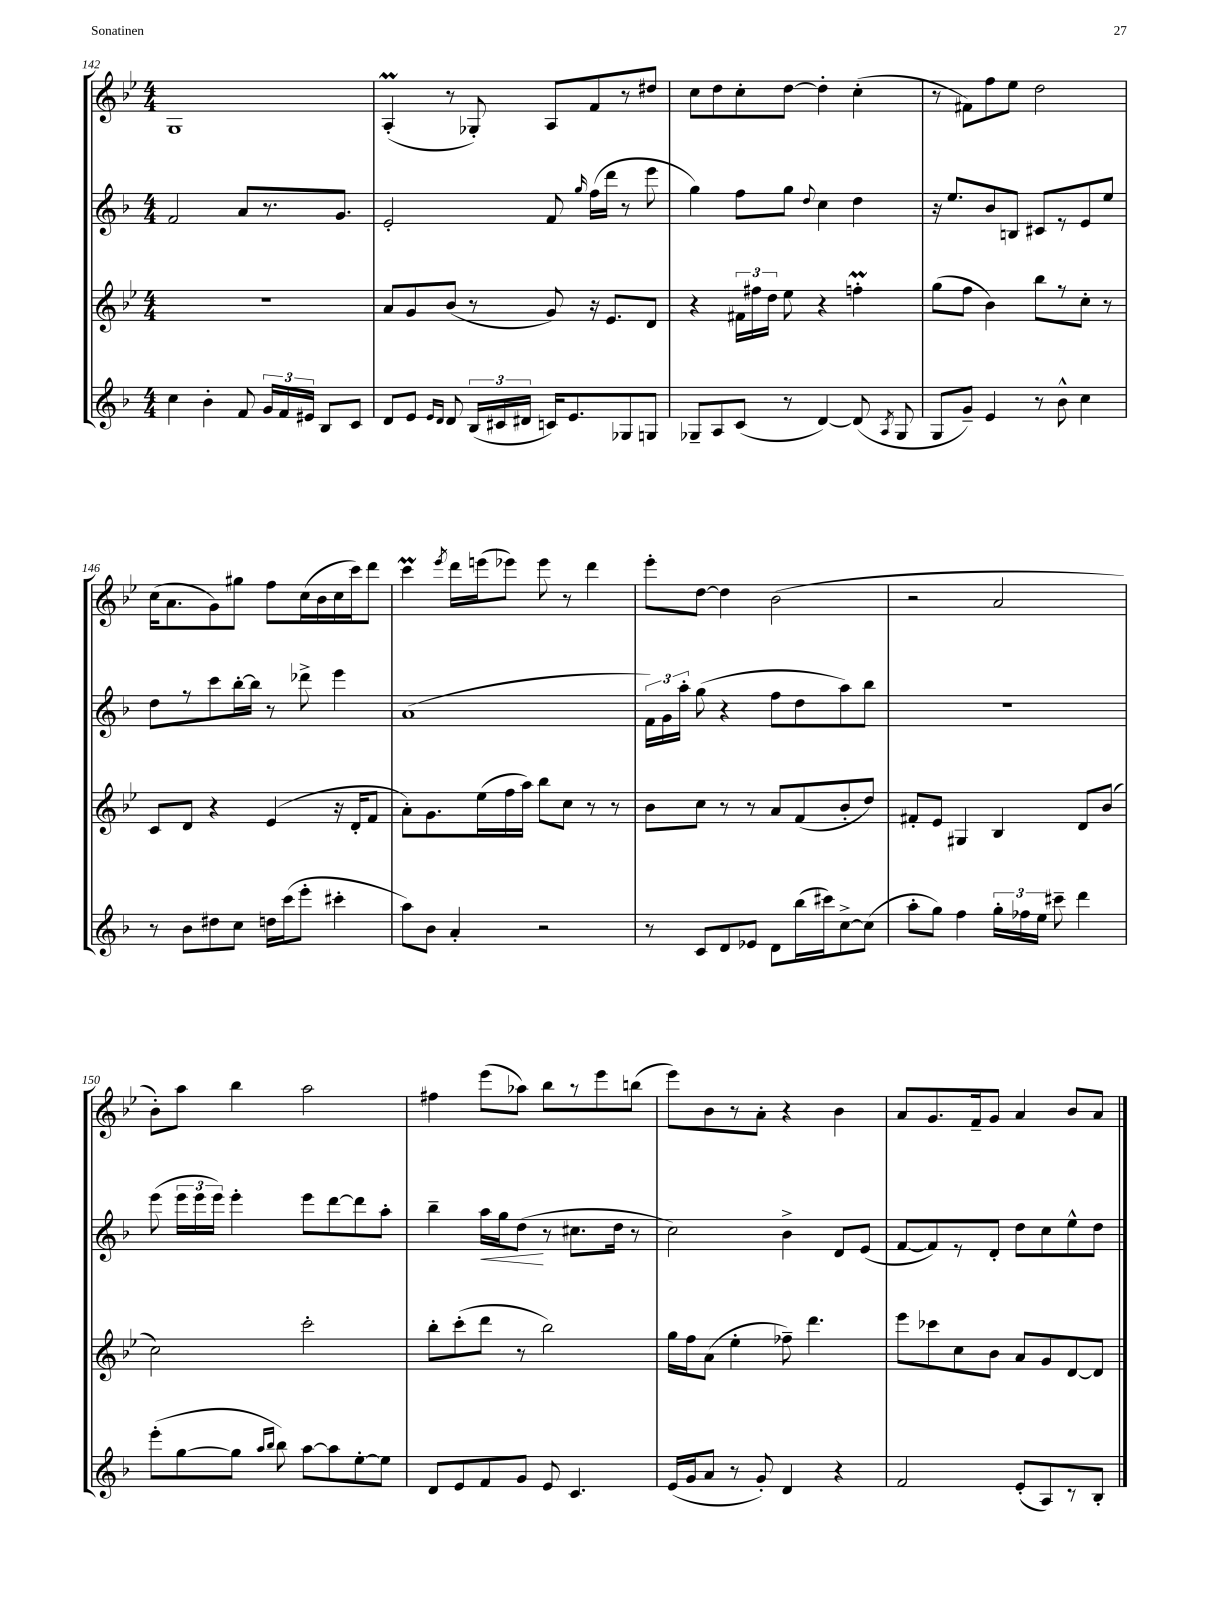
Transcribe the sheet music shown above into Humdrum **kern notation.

**kern	**kern	**kern	**dynam	**kern
*part4	*part3	*part2	*part2	*part1
*staff4	*staff3	*staff2	*staff2	*staff1
*clefG2	*clefG2	*clefG2	*	*clefG2
*k[b-]	*k[b-e-]	*k[b-]	*	*k[b-e-]
*M4/4	*M4/4	*M4/4	*	*M4/4
=142	=142	=142	=142	=142
4cc\	1r	2f/	.	1G
4b-'\	.	.	.	.
8f/	.	8a/L	.	.
24g/LL	.	8.r	.	.
24f/	.	.	.	.
24e#X/JJ	.	.	.	.
8B-/L	.	.	.	.
.	.	8.g/J	.	.
8c/J	.	.	.	.
=143	=143	=143	=143	=143
8d/L	8a/L	2e'/	.	(4Am'/
8e/J	8g/	.	.	.
16qqe/LL	.	.	.	.
16qqd/JJ	.	.	.	.
8d/	(8b-/J	.	.	8r
(24B-/LL	8r	.	.	8G-X'/)
24c#X/	.	.	.	.
24d#X/JJ	.	.	.	.
16cn/KL)	8g/)	8f/	.	8A/L
8.e/	.	.	.	.
.	.	16qqgg/	.	.
.	16r	(16ff\LL	.	8f/
.	8.e-/L	16ddd\JJ	.	.
8G-X/	.	8r	.	8r
8Gn/J	8d/J	8eee\	.	8dd#X/J
=144	=144	=144	=144	=144
8G-X~/L	4r	4gg\)	.	8cc\L
8A/	.	.	.	8dd\
(8c/J	24f#X\LL	8ff\L	.	8cc'\
.	24ff#X\	.	.	.
.	24dd\JJ	.	.	.
8r	8ee-\	8gg\J	.	[8dd\J
.	.	8qqdd/	.	.
[4d/)	4r	4cc\	.	4dd'\]
(8d/]	4ffnM'\	4dd\	.	(4cc'\
8qA/	.	.	.	.
8G-/	.	.	.	.
=145	=145	=145	=145	=145
8G/L	(8gg\L	16r	.	8r
.	.	8.ee/L	.	.
8g~/J)	8ff\J	.	.	8f#X\L)
4e/	4b-\)	8b-/	.	8ff\
.	.	8Bn/J	.	8ee-\J
8r	8bb-\L	8c#X/L	.	2dd\
8b-^^\	8r	8r	.	.
4cc\	8cc'\J	8e/	.	.
.	8r	8ee/J	.	.
!!LO:LB:g=z
=146	=146	=146	=146	=146
8r	8c/L	8dd\L	.	(16cc\KL
.	.	.	.	8.a\
8b-\L	8d/J	8r	.	.
8dd#X\	4r	8ccc\	.	8g\)
8cc\J	.	[16bb-'\L	.	8gg#X\J
.	.	16bb-\JJ]	.	.
16ddn\LL	(4e-/	8r	.	8ff\L
(16ccc\J	.	.	.	.
8eee'\J	.	8ddd-X^\	.	(16cc\L
.	.	.	.	16b-\
4ccc#X'\	16r	4eee\	.	16cc\
.	16d'/KL	.	.	16ccc\J)
.	8f/J	.	.	8ddd\J
=147	=147	=147	=147	=147
8aa\L)	8a'\L)	(1a	.	4cccM\
8b-\J	8.g\	.	.	.
.	.	.	.	8qeee-/
4a'/	.	.	.	16ddd\LL
.	(16ee-\L	.	.	(16eeen\J
.	16ff\	.	.	8eee-X\J)
.	16aa\JJ)	.	.	.
2r	8bb-\L	.	.	8eee-\
.	8cc\J	.	.	8r
.	8r	.	.	4ddd\
.	8r	.	.	.
=148	=148	=148	=148	=148
8r	8b-\L	24f\LL)	.	8eee-'\L
.	.	24g\	.	.
.	.	24aa'\JJ	.	.
8c/L	8cc\J	(8gg\	.	[8dd\J
8d/	8r	4r	.	4dd\]
8e-X/J	8r	.	.	.
8d\L	8a/L	8ff\L	.	(2b-\
(16bb-\L	(8f/	8dd\	.	.
16ccc#X\J)	.	.	.	.
[8cc^\	8b-'/	8aa\)	.	.
(8cc\J]	8dd/J)	8bb-\J	.	.
=149	=149	=149	=149	=149
8aa'\L	8f#X'/L	1r	.	2r
8gg\J)	8e-/J	.	.	.
4ff\	4G#X/	.	.	.
24gg'\LL	4B-/	.	.	2a/
24ff-X\	.	.	.	.
24ee\JJ	.	.	.	.
8ccc#X~\	.	.	.	.
4ddd\	8d/L	.	.	.
.	(8b-/J	.	.	.
!!LO:LB:g=z
=150	=150	=150	=150	=150
(8eee'\L	2cc\)	(8eee\	.	8b-'\L)
[8gg\	.	24eee\LL	.	8aa\J
.	.	24eee\	.	.
.	.	24eee\JJ)	.	.
8gg\J]	.	4eee'\	.	4bb-\
16qqaa/LL	.	.	.	.
16qqbb-/JJ	.	.	.	.
8bb-\)	.	.	.	.
[8aa\L	2ccc'\	8eee\L	.	2aa\
8aa\]	.	[8ddd\	.	.
[8ee'\	.	8ddd\]	.	.
8ee\J]	.	8aa'\J	.	.
=151	=151	=151	=151	=151
8d/L	8bb-'\L	4bb-~\	.	4ff#X\
8e/	(8ccc'\	.	.	.
!	!	!	!LO:HP:b	!
8f/	8ddd\J	16aa\LL	<	(8eee-\L
.	.	16gg\J	.	.
8g/J	8r	(8dd\J	.	8aa-X\J)
8e/	2bb-\)	8r	[	8bb-\L
4.c/	.	8.cc#X\L	.	8r
.	.	.	.	8eee-\
.	.	16dd\Jk	.	.
.	.	8r	.	(8bbn\J
=152	=152	=152	=152	=152
(16e/LL	16gg\LL	2cc\)	.	8eee-\L)
16g/J	16ff\J	.	.	.
8a/J	(8a\J	.	.	8b-\
8r	4ee-'\	.	.	8r
8g'/)	.	.	.	8a'\J
4d/	8ff-X~\)	4b-^\	.	4r
.	4.ddd\	.	.	.
4r	.	8d/L	.	4b-\
.	.	(8e/J	.	.
=153	=153	=153	=153	=153
2f/	8eee-\L	[8f/L	.	8a/L
.	8ccc-X\	8f/])	.	8.g/
.	8cc\	8r	.	.
.	.	.	.	16f~/k
.	8b-\J	8d'/J	.	8g/J
(8e'/L	8a/L	8dd\L	.	4a/
8A/)	8g/	8cc\	.	.
8r	[8d/	8ee^^\	.	8b-/L
8B-'/J	8d/J]	8dd\J	.	8a/J
==	==	==	==	==
*-	*-	*-	*-	*-
